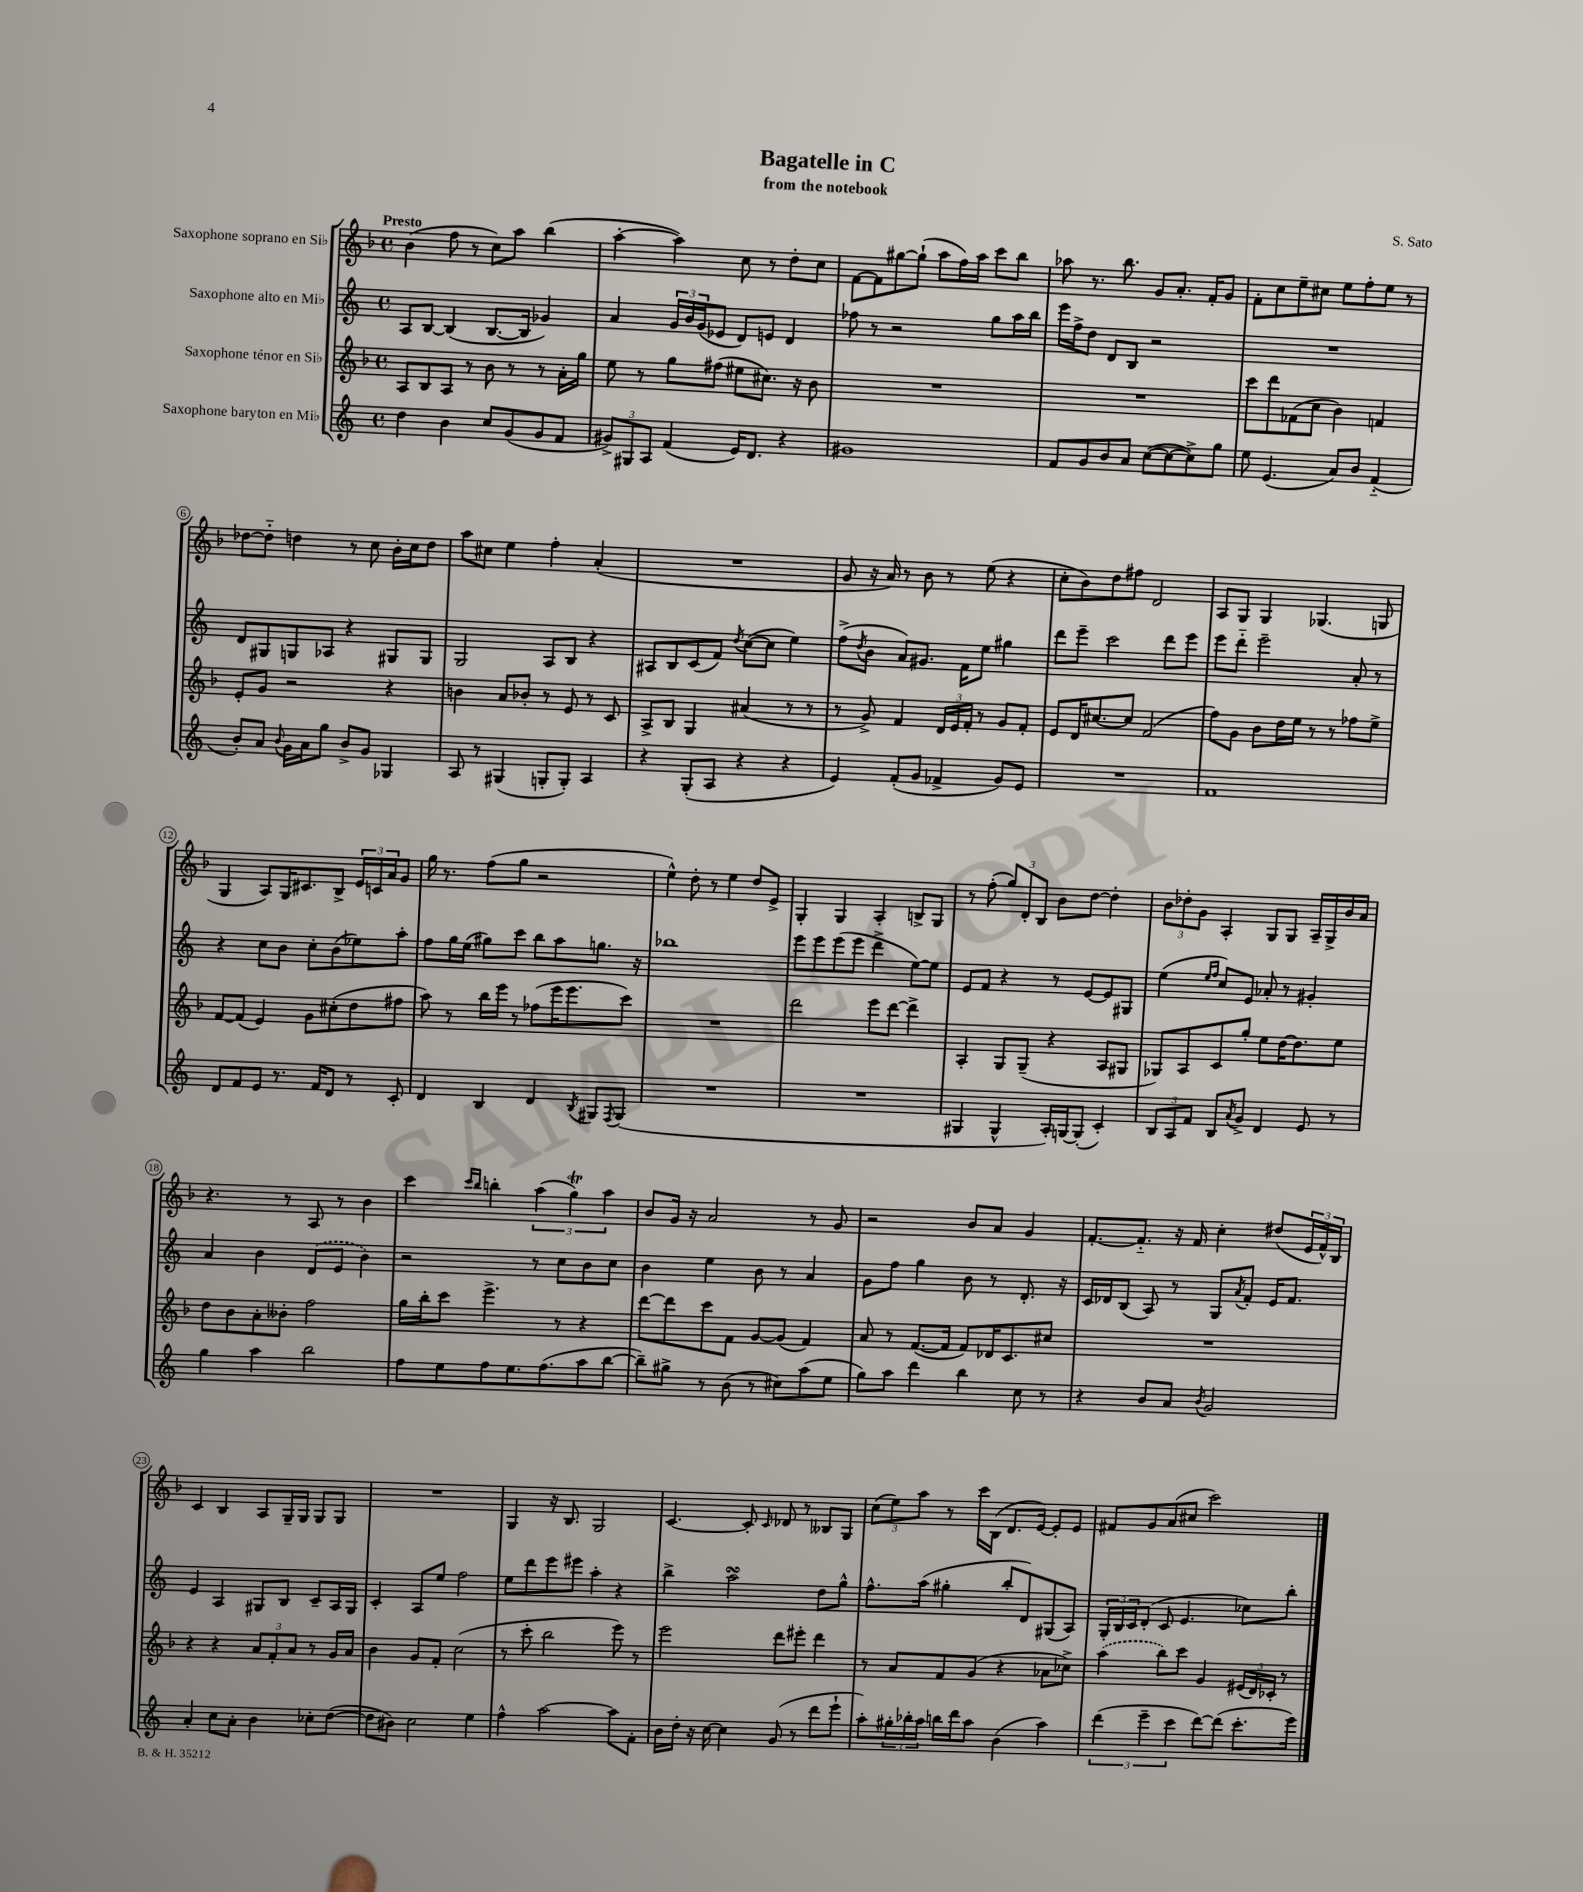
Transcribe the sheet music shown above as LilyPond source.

\header { title = "Bagatelle in C" composer = "S. Sato" subtitle = "from the notebook" }
<<
\new StaffGroup <<
\new Staff = "s0" \with { instrumentName = "Saxophone soprano en Sib" } {
    \clef treble \key f \major \defaultTimeSignature \time 4/4 \tempo "Presto"
    bes'4( f''8 r8 c''8) a''8 bes''4( |
    a''4~-. a''4) c''8 r8 d''8-. c''8 |
    f'8~ f'8 gis''8~ gis''8-!( a''8 f''16) a''16 c'''8 bes''8 |
    aes''8 r8. bes''8. g'8 a'8.-. f'16-. g'8 |
    f'8-. c''8 e''8-- cis''8 e''8 f''8-. e''8 r8 |
    des''8~ des''8-_ d''4 r8 c''8 bes'16-. c''16 d''8 |
    a''8 cis''8 e''4 f''4-. a'4-.( |
    R1 |
    g'8 r16 a'16) r8 bes'8 r8 e''8( r4 |
    c''8-. bes'8) d''8 fis''8 d'2 |
    a8 g8 g4 ges4.( g8 |
    g4 a8) g16 cis'8. bes8-> \tuplet 3/2 { e'16 c'16 a'16 } g'8 |
    g''16 r8. f''8( g''8 r2 |
    e''4-^) d''8-. r8 e''4 d''8 e'8-> |
    g4-. g4 a4-. b8-> g8 |
    r8 f''8-.( \tuplet 3/2 { g''8) d'8-. bes8 } bes'8 d''8~ d''4-. |
    \tuplet 3/2 { bes'8 des''8-. g'8 } a4-. g8 g8 a16-- g16-> bes'16 a'16 |
    r4. r8 a8 r8 bes'4 |
    c'''4 \grace { c'''16 bes''16 } b''4-. \tuplet 3/2 { a''4( g''4\trill) a''4 } |
    bes'8 g'16 r16 a'2 r8 g'8 |
    r2 bes'8 a'8 g'4 |
    f'8.~-. f'8.-_ r16 f'16 c''4-. dis''8( \tuplet 3/2 { e'16 f'16-^) bes16 } |
    c'4 bes4 a8 g16-- g16 g8 g8 |
    R1 |
    g4 r16 bes8. g2 |
    c'4.~ c'8-. \grace { c'16 } des'8 r8 beses8 g8 |
    \tuplet 3/2 { c''8( e''8) a''8 } r8 c'''16 bes16( d'8. e'16~) e'8-. e'8 |
    fis'8 g'8 a'8( cis''8 c'''2) \bar "|." |
}
\new Staff = "s1" \with { instrumentName = "Saxophone alto en Mib" } {
    \clef treble \key c \major \defaultTimeSignature \time 4/4
    a8 b8~ b4( b8.~ b16 ges'4) |
    a'4 \tuplet 3/2 { g'16 b'16 g'16( } ees'8 d'8) e'8 d'4 |
    fes''8 r8 r2 g''8 a''16 b''16 |
    e'''16 f''16-> d''8 d'8 b8 r2 |
    R1 |
    d'8 gis8 g8 aes8 r4 gis8 gis8 |
    g2 a8 b8 r4 |
    ais8 b8 c'8( f'8) \acciaccatura { d''8 } c''8~( c''8 e''4) |
    f''8->( \acciaccatura { d''8 } b'8 a'8) gis'8. f'16 e''8 gis''4 |
    d'''8 e'''8-- c'''2 d'''8 e'''8 |
    e'''8 d'''8-_ e'''2-- a'8-. r8 |
    r4 c''8 b'8 c''8-. b'8( ees''8) a''8-. |
    f''8 g''16 e''16( gis''8) c'''8 b''8 a''8 g''8. r16 |
    bes''1 |
    e'''8 e'''8 e'''8( e'''8 d'''4-> e''8~) e''8 |
    e'8 f'8 r4 r8 e'8~ e'8 gis8 |
    e''4( \grace { e''16 f''16 } c''8) e'8 aes'8-. r8 gis'4-. |
    a'4 b'4 \once \slurDashed d'8( e'8 b'4) |
    r2 r8 c''8 b'8 c''8 |
    b'4 e''4 b'8 r8 a'4 |
    g'8 f''8 g''4 b'8 r8 d'8.-. r16 |
    c'16 des'16 b8( a8) r8 g8 \acciaccatura { a'8 } f'8-. e'16 f'8. |
    e'4 a4 gis8 b8 c'8-- a16 gis16 |
    c'4-. a8 e''8 f''2 |
    e''8 d'''8 e'''8 eis'''8 a''4-. r4 |
    b''4-> a''2\turn d''8 g''8-^ |
    f''8.-^ a''16( gis''4-. b''8-. d'8) gis8( a8) |
    \tuplet 3/2 { g16-. b16 c'16 } d'8-.( c'8 e'4. ces''8) b''8-. \bar "|." |
}
\new Staff = "s2" \with { instrumentName = "Saxophone ténor en Sib" } {
    \clef treble \key f \major \defaultTimeSignature \time 4/4
    a8 bes8 a8 r8 bes'8 r8 r8 a'16-. g''16 |
    e''8 r8 g''8 fis''8( eis''8 cis''8.) r16 bes'8 |
    R1 |
    R1 |
    c'''8 d'''8 fes'8( c''8 bes'4) f'4 |
    e'8-. g'8 r2 r4 |
    b'4 a'8 bes'8-. r8 e'8 r8 c'8 |
    a8-> bes8 g4 ais'4( r8 r8 |
    r8 g'8->) f'4 \tuplet 3/2 { d'16 e'16 f'16-. } r8 g'8 f'8-. |
    e'8 d'16 cis''8.~ cis''8 f'2( |
    f''8) g'8 bes'8 d''16 e''16 r8 r8 fes''8 e''8-> |
    f'8~ f'8( e'4) g'8 cis''8-.( d''8 fis''8 |
    a''8) r8 bes''16 e'''16 r8 fes''8( e'''16 e'''8. c'''8) |
    R1 |
    d'''2 e'''8 d'''8~ d'''4-> |
    a4-. g8 g8--( r4 a8 gis8 |
    ges8) a8 c'8 g''8-. e''8 d''16~ d''8. e''8 |
    d''8 bes'8 a'8-. beses'8-. f''2 |
    g''16 bes''16-. c'''8 e'''4.-> r8 r4 |
    d'''8~ d'''8 c'''8 f'8 g'8~ g'8( f'4) |
    a'8 r8 f'8.~( f'16 f'8) des'16 c'8. cis''8 |
    R1 |
    r4 r4 \tuplet 3/2 { a'8 f'8-. a'8 } r8 g'16 a'16 |
    bes'4 g'8 f'8-. c''2( |
    r8 c'''8-. bes''2 e'''8) r8 |
    e'''2 d'''8 eis'''8-. d'''4 |
    r8 a'8 f'8 g'8( r4 aes'8 ces''8->) |
    \once \slurDashed a''4( bes''8) c'''8 g'4 \tuplet 3/2 { eis'16( d'16) ces'16-. } r8 \bar "|." |
}
\new Staff = "s3" \with { instrumentName = "Saxophone baryton en Mib" } {
    \clef treble \key c \major \defaultTimeSignature \time 4/4
    d''4 b'4 c''8 g'8( g'8 f'8 |
    \tuplet 3/2 { gis'8->) gis8 a8 } f'4( e'16) d'8. r4 |
    gis'1 |
    f'8 g'8 b'8 a'8 c''8~( c''8~ c''8->) g''8 |
    e''8 e'4.( a'8) b'8 f'4-_( |
    b'8-.) a'8 \appoggiatura { b'8 } g'16 a'16 g''8 b'8-> g'8 ges4 |
    a8 r8 gis4( g8-. g8-.) a4 |
    r4 g8-.( a8 r4 r4 |
    e'4) f'8-.( g'8 fes'4-> g'8) e'8 |
    R1 |
    f'1 |
    d'8 f'8 e'8 r8. f'16 d'8 r8 c'8-. |
    d'4 b4 d'4 \acciaccatura { b8 } gis8 \acciaccatura { f8 } gis8( |
    R1 |
    R1 |
    gis4 gis4-^ a16-.) g16~ g8-.( c'4-.) |
    \tuplet 3/2 { b8 a8 f'8 } b8 \acciaccatura { a'8 } g'8-> d'4 e'8 r8 |
    g''4 a''4 b''2 |
    f''8 e''8 f''8 e''8. f''8.( a''8 b''8~ |
    b''8--) gis''8-> r8 b'8( r8 cis''8) a''8( e''8 |
    g''8) a''8 d'''4 b''4 c''8 r8 |
    r4 b'8 a'8 \acciaccatura { b'8 } g'2 |
    a'4-. c''8 a'8-. b'4 ces''8-. d''8~( |
    d''8 bis'8) c''2 e''4 |
    f''4-^ a''2~ a''8 f'8-. |
    b'16 d''16-. r16 c''16~ c''4 g'8( r8 d'''8 e'''8-! |
    a''8-.) \tuplet 3/2 { gis''16-. bes''16-. a''16 } b''16 d'''16 a''8 b'4( a''4) |
    \tuplet 3/2 { d'''4( e'''4-- c'''4 } d'''8~) d'''8( c'''8.-. e'''16) \bar "|." |
}
>>
>>
\layout { \context { \Score \override BarNumber.stencil = #(make-stencil-circler 0.1 0.3 ly:text-interface::print) } }
